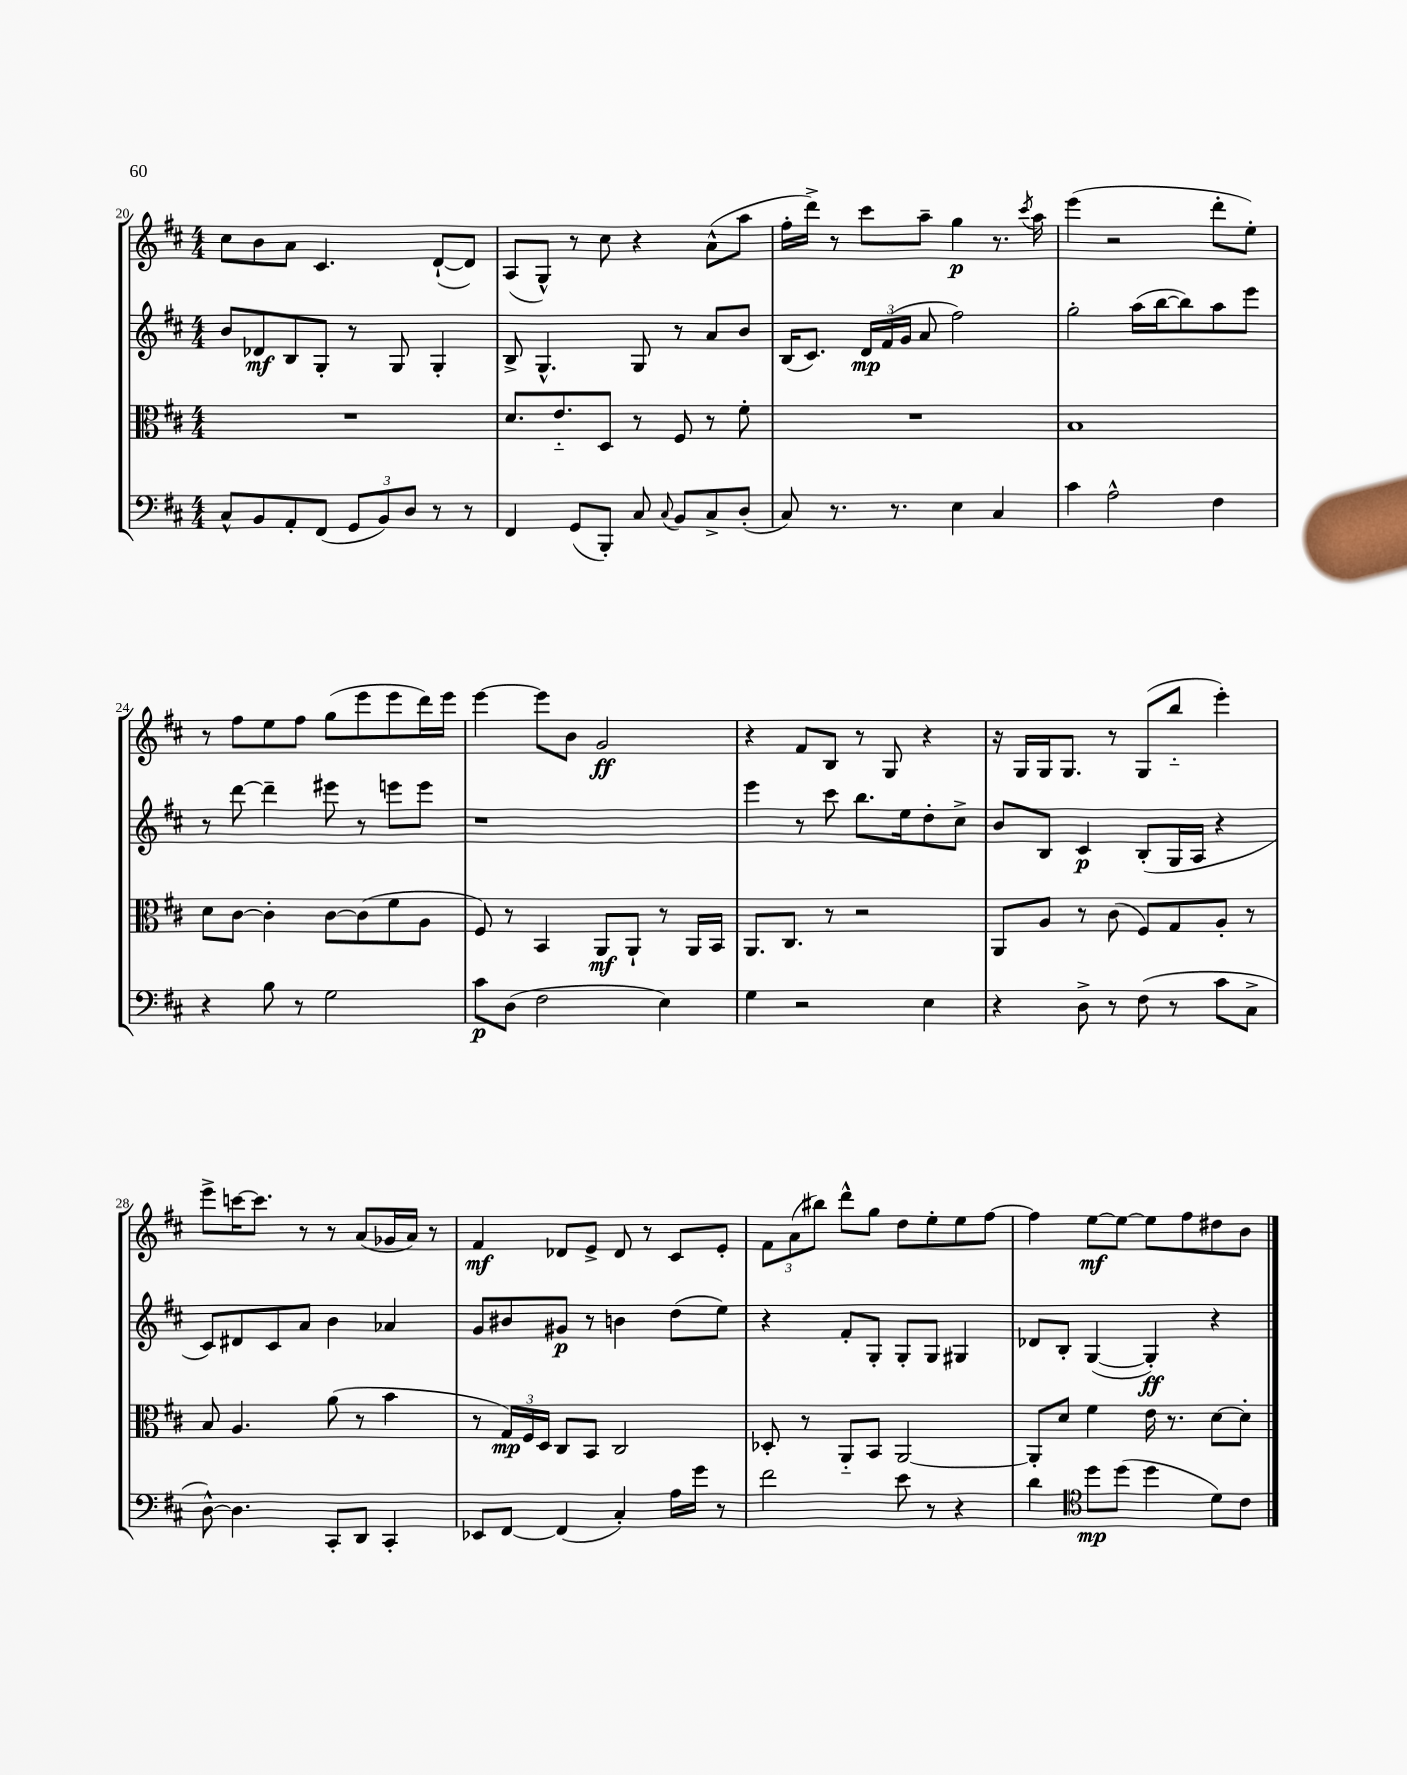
<<
\new StaffGroup <<
\new Staff = "s0" {
    \clef treble \key d \major \numericTimeSignature \time 4/4
    \autoBeamOff cis''8[ b'8 a'8] cis'4. d'8[~-!( d'8]) |
    a8[( g8]-^) r8 cis''8 r4 a'8[-^( a''8] |
    fis''16[-. d'''16]->) r8 cis'''8[ a''8]-- g''4\p r8. \acciaccatura { cis'''8 } a''16 |
    e'''4( r2 d'''8[-. e''8]-.) |
    r8 fis''8[ e''8 fis''8] g''8[( e'''8 e'''8 d'''16) e'''16] |
    e'''4~ e'''8[ b'8] g'2\ff |
    r4 fis'8[ b8] r8 g8 r4 |
    r16 g16[ g16 g8.] r8 g8[( b''8]-_ e'''4-.) |
    e'''8[-> c'''16~ c'''8.] r8 r8 a'8[( ges'16 a'16]) r8 |
    fis'4\mf des'8[ e'8]-> des'8 r8 cis'8[ e'8]-. |
    \tuplet 3/2 { fis'8[ a'8( bis''8]) } d'''8[-^ g''8] d''8[ e''8-. e''8 fis''8]~ |
    fis''4 e''8[~\mf e''8]~ e''8[ fis''8 dis''8 b'8] \bar "|." |
}
\new Staff = "s1" {
    \clef treble \key d \major \numericTimeSignature \time 4/4
    \autoBeamOff b'8[ des'8\mf b8 g8]-. r8 g8 g4-. |
    b8-> g4.-^ g8 r8 a'8[ b'8] |
    b16[( cis'8.]) \tuplet 3/2 { d'16[\mp fis'16( g'16] } a'8 fis''2) |
    g''2-. a''16[( b''16~ b''8) a''8 e'''8] |
    r8 d'''8~ d'''4-- eis'''8 r8 e'''8[ e'''8] |
    r1 |
    e'''4 r8 cis'''8 b''8.[ e''16 d''8-. cis''8]-> |
    b'8[ b8] cis'4\p b8[-.( g16 a16] r4 |
    cis'8[) dis'8 cis'8 a'8] b'4 aes'4 |
    g'8[ bis'8 gis'8]\p r8 b'4 d''8[( e''8]) |
    r4 fis'8[-. g8]-. g8[-. g8] gis4 |
    des'8[ b8]-. g4~( g4-.\ff) r4 \bar "|." |
}
\new Staff = "s2" {
    \clef alto \key d \major \numericTimeSignature \time 4/4
    \autoBeamOff R1 |
    d'8.[ e'8.-_ d8] r8 fis8 r8 fis'8-. |
    R1 |
    b1 |
    d'8[ cis'8]~ cis'4-. cis'8[~ cis'8( fis'8 a8] |
    fis8) r8 b,4 a,8[\mf a,8]-! r8 a,16[ b,16] |
    a,8.[ cis8.] r8 r2 |
    a,8[ a8] r8 cis'8( fis8[) g8 a8]-. r8 |
    b8 a4. a'8( r8 b'4 |
    r8 \tuplet 3/2 { g16[\mp) fis16 d16] } cis8[ b,8] cis2 |
    des8-. r8 a,8[-_ b,8] a,2~ |
    a,8[-. d'8] fis'4 e'16 r8. d'8[~ d'8]-. \bar "|." |
}
\new Staff = "s3" {
    \clef bass \key d \major \numericTimeSignature \time 4/4
    \autoBeamOff cis8[-^ b,8 a,8-. fis,8]( \tuplet 3/2 { g,8[ b,8) d8] } r8 r8 |
    fis,4 g,8[( b,,8]-.) cis8 \appoggiatura { cis8 } b,8[ cis8-> d8]-.( |
    cis8) r8. r8. e4 cis4 |
    cis'4 a2-^ fis4 |
    r4 b8 r8 g2 |
    cis'8[\p d8]( fis2 e4) |
    g4 r2 e4 |
    r4 d8-> r8 fis8( r8 cis'8[ cis8]-> |
    d8~-^) d4. cis,8[-. d,8] cis,4-. |
    ees,8[ fis,8]~ fis,4( cis4-.) a16[ g'16] r8 |
    fis'2 e'8 r8 r4 |
    d'4 \clef tenor d''8[\mp d''8]( d''4 d'8[) cis'8] \bar "|." |
}
>>
>>
\layout { \context { \Score currentBarNumber = #20 } }
